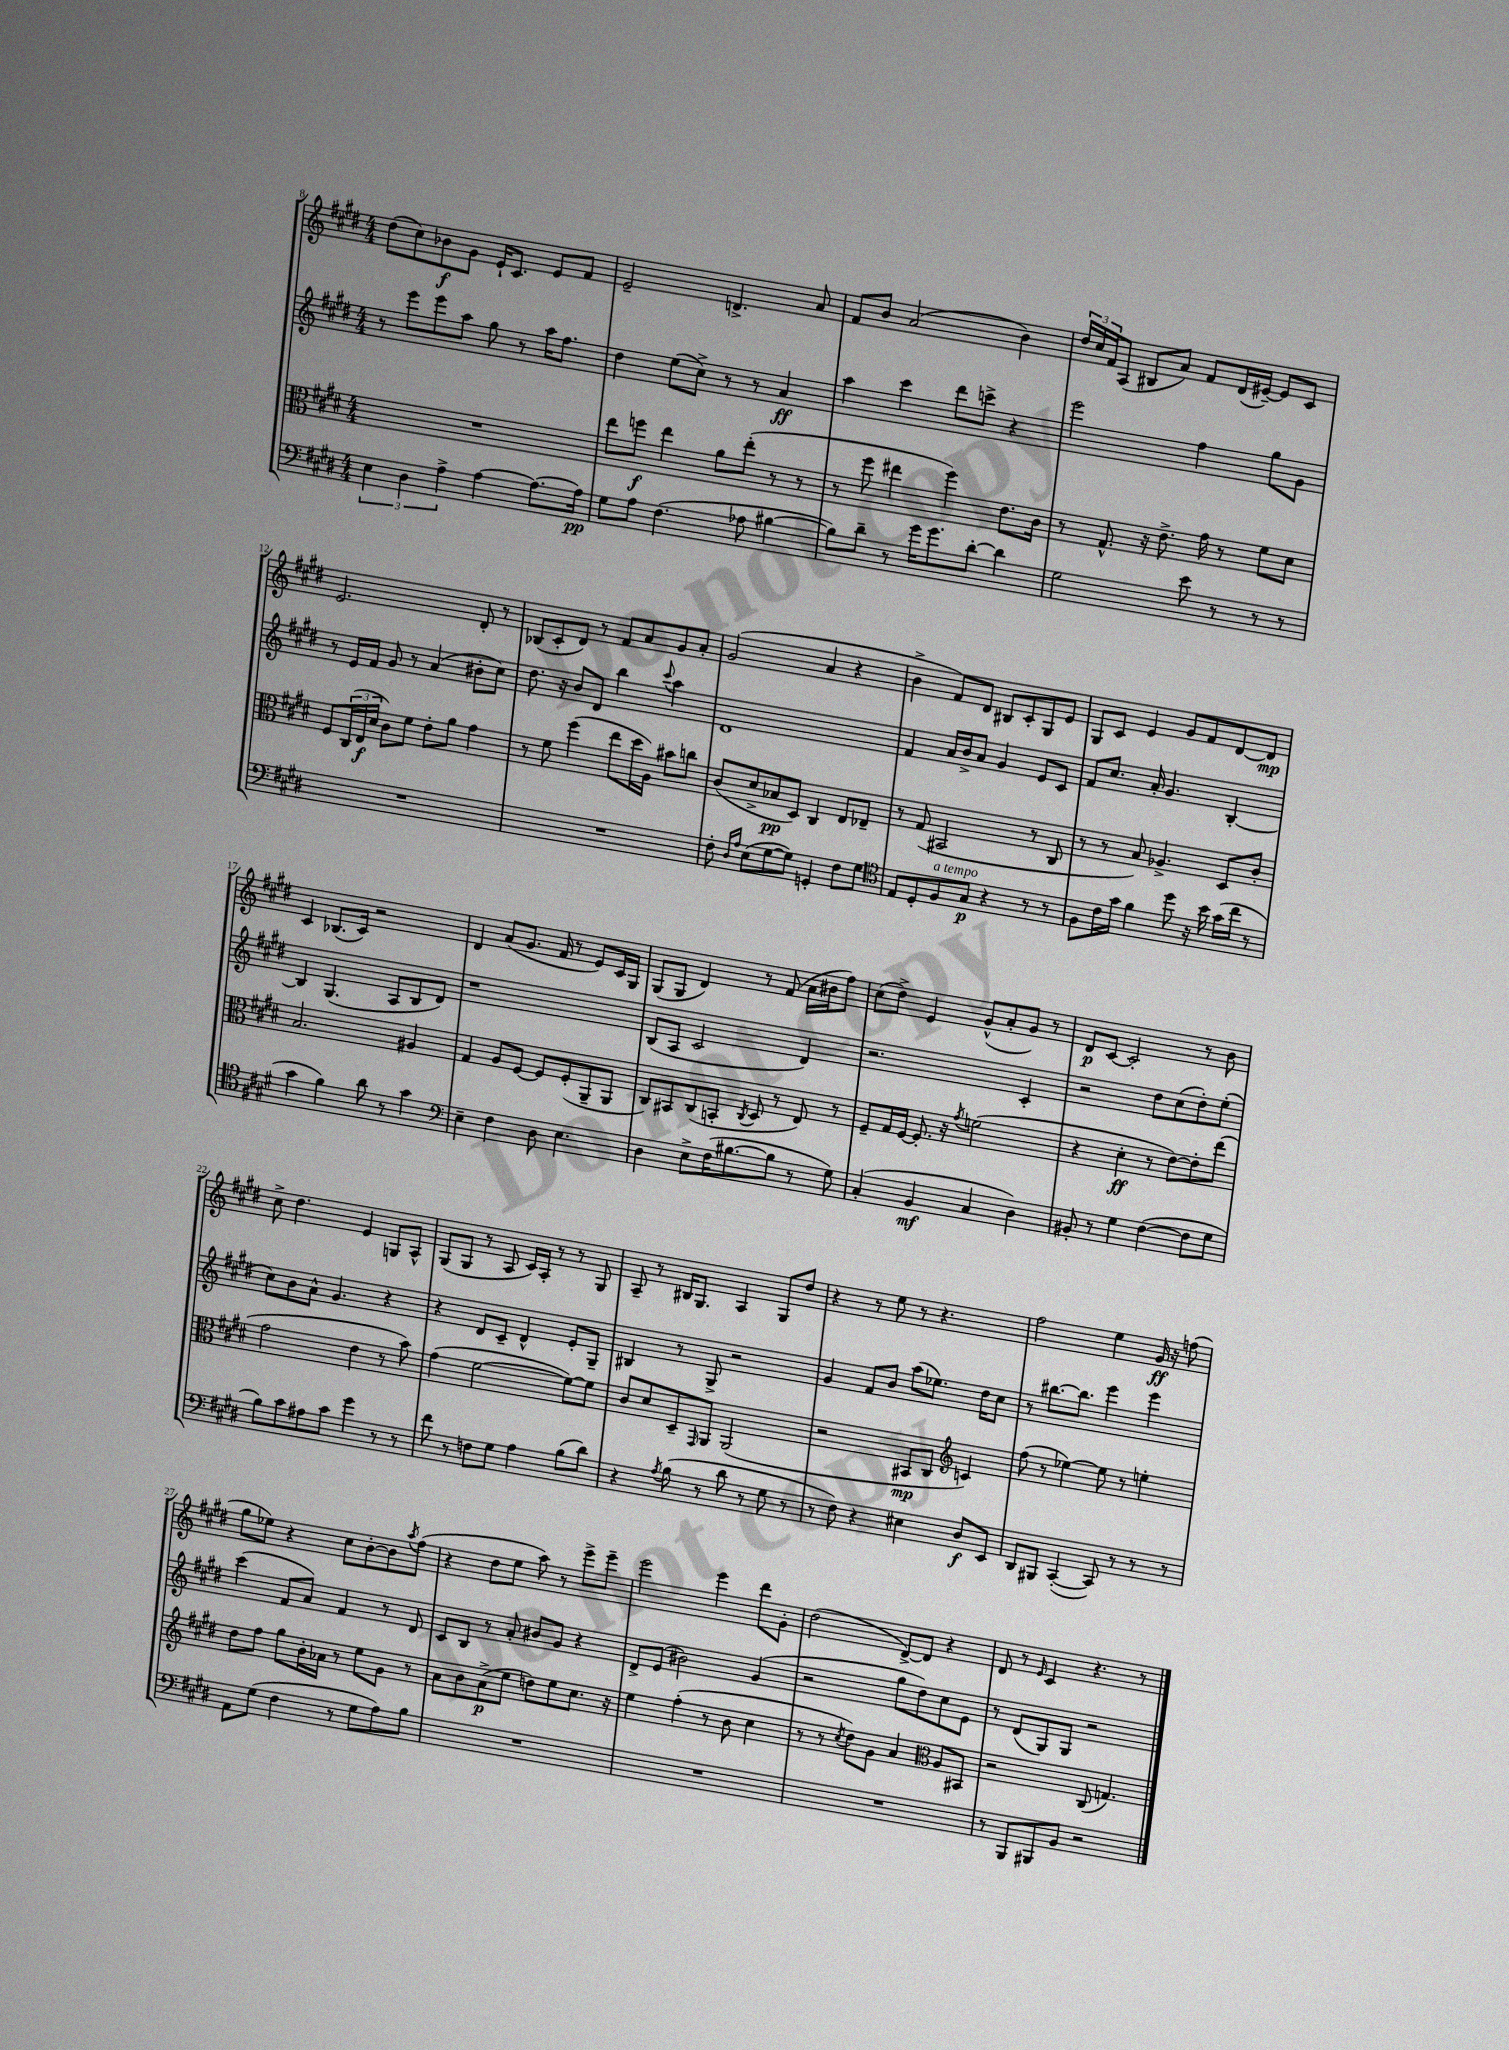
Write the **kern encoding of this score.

**kern	**kern	**kern	**kern
*staff4	*staff3	*staff2	*staff1
*clefF4	*clefC3	*clefG2	*clefG2
*k[f#c#g#d#]	*k[f#c#g#d#]	*k[f#c#g#d#]	*k[f#c#g#d#]
*M4/4	*M4/4	*M4/4	*M4/4
6E	1r	8r	(8dd#
.	.	8eee	8cc#)
6D#	.	.	.
.	.	8eee	8b-
6A^	.	.	.
.	.	8aa	8g#
[4A	.	8gg#	16e`
.	.	.	8.c#
.	.	8r	.
8.A_	.	16aa	8e
.	.	8.ff#	.
.	.	.	8f#
16A]	.	.	.
=	=	=	=
8G#	8ee	4dd#	2e~
8A	8ff	.	.
(4.F#	4ee	(8ee	.
.	.	8cc#^)	.
.	8a	8r	4.d^
8A-	(8ee'	8r	.
[4B#	8r	4a	.
.	8r	.	8a
=	=	=	=
8B#])	8r	4aa	8f#
8d#~	8ff#	.	8b
8r	4ee#	4ccc#	(2a
16g#	.	.	.
8.g#	.	.	.
.	4ff#)	8ddd#	.
[8d#'	.	8ccc^	.
4d#]	8.e	4r	4b)
.	16c#	.	.
=	=	=	=
2G#	8r	2eee	24dd#
.	.	.	24cc#
.	.	.	24f#
.	8.G#^^	.	(8A
.	.	.	8B#
.	16r	.	.
.	8.e^	.	8a)
8e	.	4ff#	8f#
.	16g#	.	.
8r	8r	.	(16d#
.	.	.	[16e#~)
8r	8f#	8gg#	8e#]
8r	8d#	8g#	8c#
=	=	=	=
1r	8F#	8r	2.e
.	(24C#	16e	.
.	24E	.	.
.	.	16f#	.
.	24d#	.	.
.	8c#)	8g#	.
.	8f#	8r	.
.	8e'	(4a	.
.	8a	.	.
.	4g#	8b#'	8d#'
.	.	8cc#)	8r
=	=	=	=
1r	8r	8.dd#	(8B-
.	8f#	.	8c#'
.	.	16r	.
.	(4ff#	8b	8d#)
.	.	8d#	8r
.	8ee	4bb	8f#
.	16dd#	.	8a
.	16A)	.	.
.	.	8qqccc#	.
.	8b#	4aa	8g#
.	8cc	.	8a'
=	=	=	=
8F#'	(8c#	1d#	(2g#
16qqD#	.	.	.
16qqA	.	.	.
(8E	8d#^	.	.
[8G#	8B-	.	.
8G#])	8D#)	.	.
4GG'	4C#	.	4a
8F#	8E	.	4r
8G#	8E-~	.	.
=	=	=	=
*clefC4	*	*	*
8E	8r	4f#	4b^
8D#'	(8G#	.	.
8F#	2BB#	16a	8f#)
.	.	16b^	.
8G#	.	8a	8d#
4r	.	4g#	8B#
.	.	.	8c#'
8r	8r	8e	8G#
8r	8C#	8c#	8e
=	=	=	=
8F#	8r	8f#	8G#
16c#	8r	8.cc#	8c#
16g#	.	.	.
4f#	8B)	.	4e
.	.	16a'	.
.	4.A-^	4.g#	.
8dd#	.	.	8g#
16r	.	.	8f#
16b	.	.	.
(16g#	8D#	[4B'	[8d#
16cc#	.	.	.
8r	8c#'	.	8d#]
=	=	=	=
4g#	2.B	4B]	4c#
4f#)	.	(4.G#	(8.B-
.	.	.	16c#)
8a	.	.	2r
8r	.	8A	.
4g#	4A#	8B	.
.	.	8d#)	.
=	=	=	=
*clefF4	*	*	*
4E~	4G#	1r	4d#
4F#	8A	.	(8a
.	[8F#	.	8.g#
8D#	8F#]	.	.
.	.	.	16f#
4.E	(8F#'	.	8r
.	8AA~	.	8e)
.	8AA	.	16c#
.	.	.	16G#
=	=	=	=
4D#	8C#)	(8B	(8G#
.	8BB#	8A	8G#
8E^	(8C#	2c#	4d#)
(16F#	8BB'	.	.
[8.B#	.	.	.
.	8qC#	.	.
.	8D#	.	8r
8B#]	8r	.	(8f#
8r	8E)	4d#)	16a
.	.	.	16b#
8G#)	8r	.	8ff#)
=	=	=	=
(4C#'	8F#~	2.r	(8cc#
.	16G#	.	8dd#^)
.	[16F#	.	.
4BB	8.F#']	.	4e
.	16r	.	.
.	8qg#	.	.
4C#	(2f	.	(8g#^^
.	.	.	8a'
4D#)	.	4c#'	8g#)
.	.	.	8r
=	=	=	=
8BB#'	4r	2r	8d#
8r	.	.	[8c#
4G#	4d#'	.	2c#']
([4F#	8r	8dd#	.
.	[8e)	(8cc#	.
8F#]	8e']	8dd#')	8r
8G#	(8ee	(8ee'	8b
=	=	=	=
8B)	2g#	8cc#)	8cc#^
8c#	.	8b	4.dd#
8A#	.	8a^^	.
8c#	.	4.g#	.
4g#	4e	.	4e
8r	8r	4r	8G
8r	8b)	.	8A^^
=	=	=	=
8f#	(4g#	4r	(8G#
8r	.	.	8G#
8F	[2f#	8d#	8r
8G#	.	8c#~	8A
4A	.	4d#^^	16c#)
.	.	.	16A'
.	.	.	8r
(8B	8f#_)	8e'	8r
8d#)	8f#]	8G#~	8G#
=	=	=	=
4r	8c#	4B#	8A~
.	8d#	.	8r
8qA	.	.	.
(8B	8D#~	8r	16B#
.	.	.	8.G#
.	16qqGG#	.	.
8r	8AA	8G#^	.
8d#	(2AA	2r	4A
8r	.	.	.
8G#	.	.	8G#
8r	.	.	8dd#
=	=	=	=
8r	2r	4g#	4r
8F#)	.	.	.
4r	.	8f#	8r
.	.	8b	8ee
4E#	8BB#	(8aa	8r
.	8C#	8.ee-)	4.r
*	*clefG2	*	*
8D#	4c)	.	.
.	.	16dd#	.
8EE	.	8cc#	.
=	=	=	=
8DD#	(8ff#	8r	2ff#
8BBB#	8r	[8.bb#	.
([4CC#'	[4ee-)	.	.
.	.	8.bb#]	.
8CC#])	8ee-]	4eee	4ee
8r	8r	.	.
8r	4ee'	4eee	16g#
.	.	.	16r
8r	.	.	(8ff
=	=	=	=
8AA	8dd#	(4ccc#	8gg#
(8G#	8ff#	.	8ee-)
4F#	8gg#	8f#	4r
.	16b'	8a)	.
.	16a-	.	.
8r	8r	4f#	8cc#
8G#	8ee	.	[8b'
8A)	8g#	8r	8b]
.	.	.	8qaa
8B	8r	8d#	(8ff#
=	=	=	=
1r	8a	8c#	4r
.	8b	8B	.
.	(8a^	8r	8dd#
.	8ee	8a'	8ee
.	8dd)	8b#	8aa)
.	8ee	8g#	8r
.	8.cc#	4r	8eee^
.	.	.	8eee~
.	16r	.	.
=	=	=	=
1r	4ee	8d#^	2eee
.	.	(8e	.
.	(4ff#'	2b#)	.
.	8r	.	4eee
.	8b	.	.
.	4cc#	(4g#	8ddd#
.	.	.	8g#'
=	=	=	=
1r	8r	2r	(2dd#
.	8r	.	.
.	8qcc#	.	.
.	8dd#)	.	.
.	8g#	.	.
.	4a	8gg#	[8d#^)
.	.	8dd#)	8d#]
*	*clefC3	*	*
.	8A	8cc#	4r
.	8BB#	8e	.
=	=	=	=
8r	2r	8r	8d#
8BBB	.	(8d#	8r
.	.	.	16qqe
8BBB#	.	8G#)	4c#
8BB	.	8G#	.
2r	(8C#	2r	4.r
.	4.G)	.	.
.	.	.	8r
==	==	==	==
*-	*-	*-	*-
